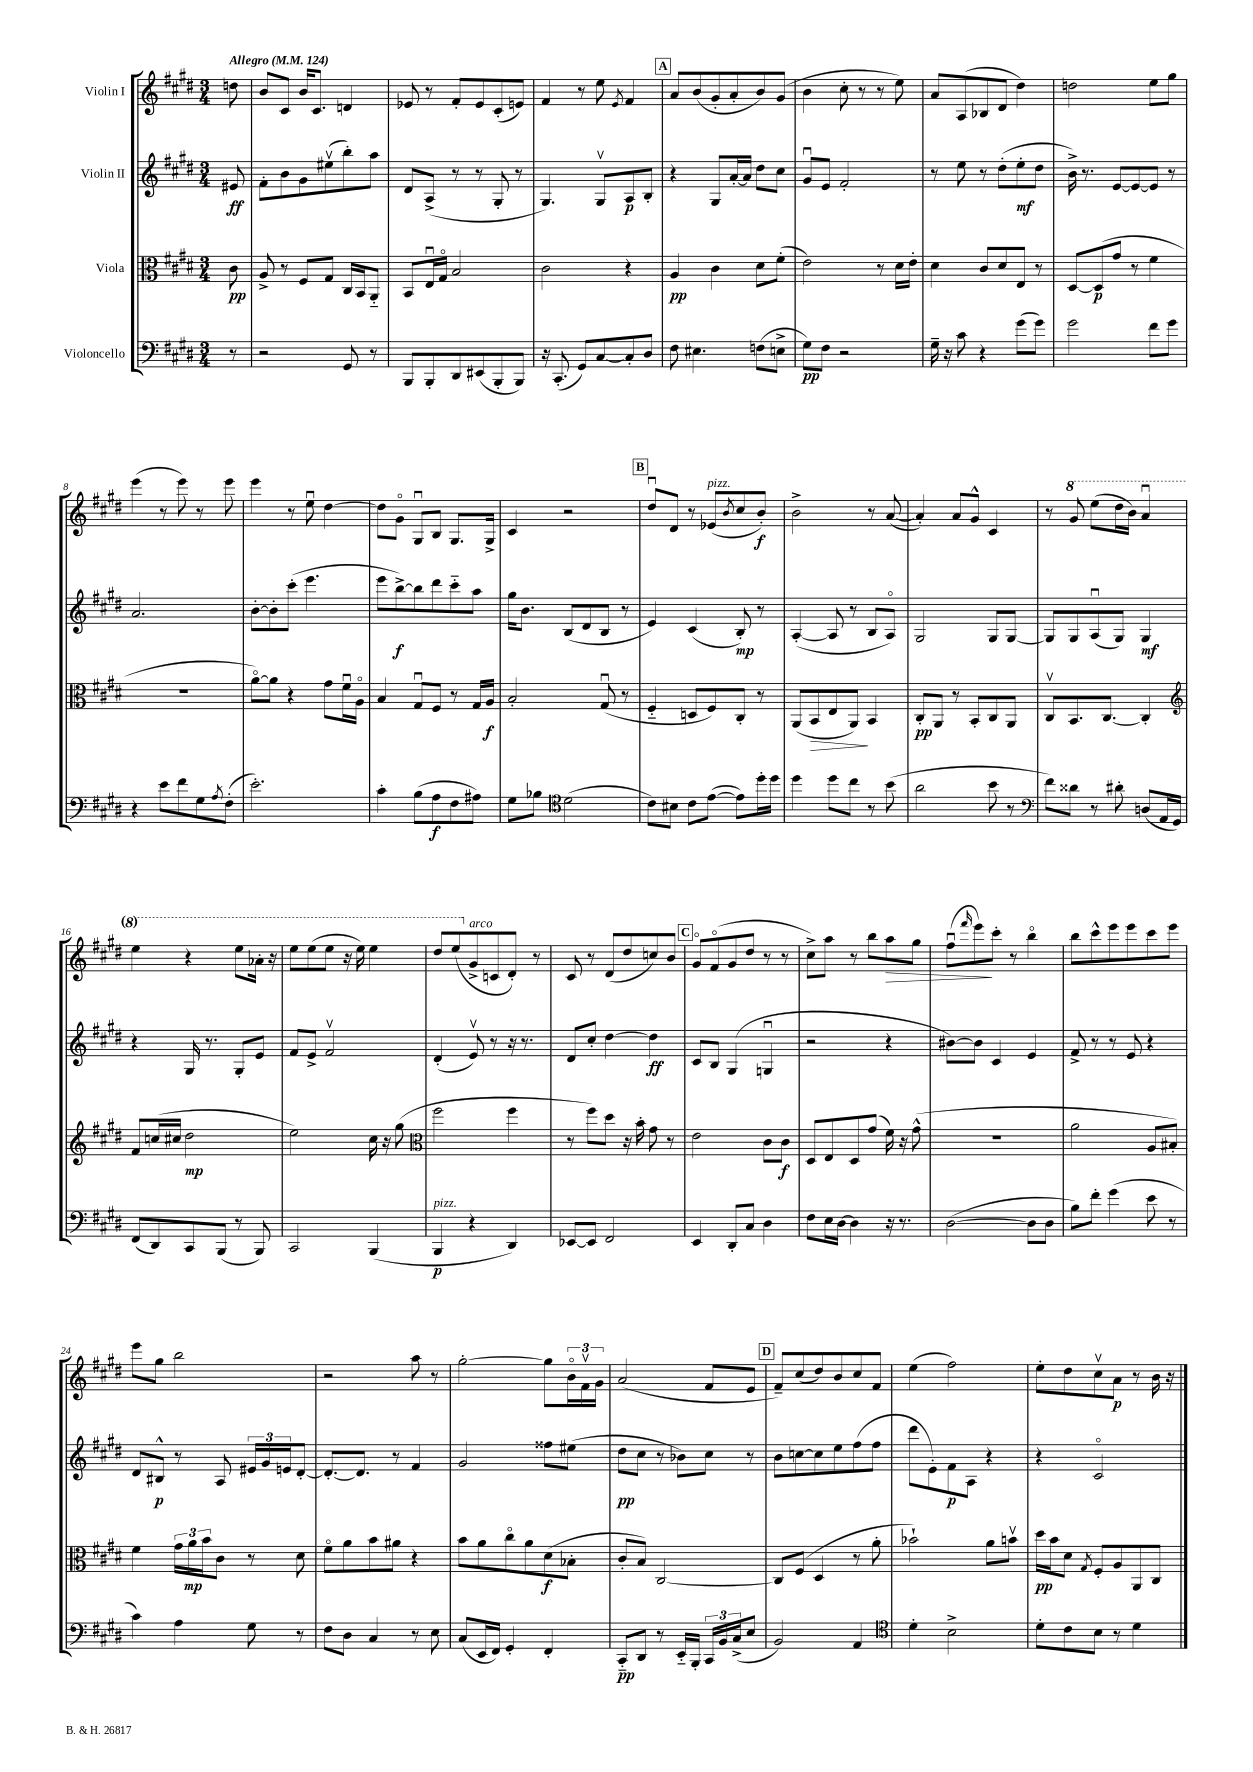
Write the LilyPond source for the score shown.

<<
\new StaffGroup <<
\new Staff = "s0" \with { instrumentName = "Violin I" } {
    \clef treble \key e \major \numericTimeSignature \time 3/4 \partial 8 \tempo "Allegro" 4 = 124
    d''8 |
    b'8 cis'8 b'16 cis'8. d'4 |
    ees'8 r8 fis'8-. ees'8 cis'8-.( e'8) |
    fis'4 r8 e''8 \acciaccatura { e'8 } fis'4 |
    \mark \markup { \box "A" } a'8 b'8( gis'8-. a'8-. b'8) gis'8( |
    b'4 cis''8-. r8 r8 e''8) |
    a'8 a8( bes8 dis'8 dis''4) |
    d''2 e''8 gis''8 |
    e'''4( r8 e'''8) r8 e'''8 |
    e'''4 r8 e''8\downbow dis''4~ |
    dis''8 gis'8\flageolet gis8\downbow b8 gis8. gis16-> |
    cis'4 r2 |
    \mark \markup { \box "B" } dis''8\downbow dis'8 r8 ees'8^\markup { \italic "pizz." }( \acciaccatura { b'8 } cis''8 b'8-.\f) |
    b'2-> r8 a'8~( |
    a'4-.) a'8 gis'8-^ cis'4 |
    r8 \ottava #1 gis''8 e'''8( dis'''16 b''16) a''4\downbow |
    e'''4 r4 e'''8 aes''16-. r16 |
    e'''8 e'''8( e'''8 r16 e'''16) e'''4 |
    dis'''8 e'''8( \ottava #0 gis'8->^\markup { \italic "arco" } c'8 dis'8-.) r8 |
    cis'8 r8 dis'8( dis''8 c''8) b'8 |
    \mark \markup { \box "C" } gis'8\flageolet fis'8\flageolet( gis'8 dis''8 r8 r8 |
    cis''8->) a''8 r8 b''8 a''8\> gis''8 |
    fis''8\downbow( \grace { fis'''16 } e'''8\!) cis'''8-. r8 b''4\flageolet |
    b''8 cis'''8-^ e'''8 e'''8 cis'''8 e'''8 |
    e'''8 gis''8 b''2 |
    r2 a''8 r8 |
    gis''2~-. gis''8 \tuplet 3/2 { b'16\flageolet fis'16\upbow gis'16 } |
    a'2( fis'8 e'8 |
    \mark \markup { \box "D" } fis'8--) cis''8( dis''8) b'8 cis''8 fis'8 |
    e''4( fis''2) |
    e''8-. dis''8 cis''8\upbow a'8\p r8 b'16 r16 \bar "|." |
}
\new Staff = "s1" \with { instrumentName = "Violin II" } {
    \clef treble \key e \major \numericTimeSignature \time 3/4 \partial 8
    eis'8\ff |
    fis'8-. b'8 gis'8 eis''8\upbow( b''8-.) a''8 |
    dis'8 a8->( r8 r8 gis8-. r8 |
    gis4.) gis8\upbow a8\p b8-. |
    \mark \markup { \box "A" } r4 gis8 a'16~-. a'16 dis''8 cis''8 |
    gis'8\downbow e'8 fis'2-. |
    r8 e''8 r8 dis''8-.( e''8-.\mf dis''8 |
    b'16->) r8. e'8~ e'8~ e'8 r8 |
    a'2. |
    b'8~-. b'8-. cis'''8-.( e'''4. |
    e'''8 b''8~->\f) b''8 dis'''8 cis'''8-_ a''8 |
    gis''16 b'8. b8( dis'8 b8 r8 |
    \mark \markup { \box "B" } e'4) cis'4( b8-.\mp) r8 |
    a4~-.( a8 r8 b8 a8\flageolet) |
    gis2 gis8 gis8~ |
    gis8 gis8 a8\downbow( gis8) gis4\mf |
    r4 gis16 r8. gis8-. e'8 |
    fis'8 e'8-> fis'2\upbow |
    dis'4-.( e'8\upbow) r8 r16 r8. |
    dis'8 cis''8-. dis''4~ dis''4\ff |
    \mark \markup { \box "C" } cis'8 b8 gis4( g4\downbow |
    r2 r4 |
    bis'8~) bis'8 cis'4 e'4 |
    fis'8-> r8 r8 e'8 r4 |
    dis'8 bis8-^\p r8 a8 \tuplet 3/2 { eis'16 gis'16 e'16 } dis'8~-. |
    dis'8.~-. dis'8. r8 fis'4 |
    gis'2 fisis''8 eis''8( |
    dis''8\pp cis''8 r8 bes'8) cis''8 r8 |
    \mark \markup { \box "D" } b'8 c''8~ c''8 e''8 fis''8( fis''8 |
    dis'''8 e'8-.) fis'8\p a8 r4 |
    r4 cis'2\flageolet \bar "|." |
}
\new Staff = "s2" \with { instrumentName = "Viola" } {
    \clef alto \key e \major \numericTimeSignature \time 3/4 \partial 8
    cis'8\pp |
    a8-> r8 fis8 gis8 cis16 b,16 a,8-_ |
    b,8 e16\downbow gis16\flageolet b2 |
    cis'2 r4 |
    \mark \markup { \box "A" } a4\pp cis'4 dis'8 fis'8-.( |
    e'2) r8 dis'16 e'16-. |
    dis'4 cis'8 dis'8 e8 r8 |
    dis8~ dis8\p( gis'8 r8 fis'4 |
    R2. |
    a'8~\flageolet) a'8 r4 gis'8 fis'16\downbow a16\flageolet |
    b4 gis8\downbow fis8 r8 gis16 a16\f |
    b2-. gis8\downbow( r8 |
    \mark \markup { \box "B" } fis4-_ d8 fis8) cis8-. r8 |
    a,8( b,8\> e8 a,8\!) b,4 |
    cis8-.\pp a,8 r8 b,8-. cis8 a,8 |
    cis8\upbow b,8. cis8.~ cis4-. |
    \clef treble fis'8 c''16( cis''16 dis''2\mp |
    e''2) cis''16 r16 gis''8( |
    \clef alto fis''2 fis''4 |
    r8 fis''8) dis''8 r16 b'16-. gis'8 r8 |
    \mark \markup { \box "C" } e'2 cis'8 cis'8\f |
    dis8 e8 dis8 gis'8( fis'16) r16 gis'8-^( |
    R2. |
    a'2 a8 bis8-.) |
    fis'4 \tuplet 3/2 { gis'16 a'16\mp b'16 } cis'8 r8 dis'8 |
    fis'8\flageolet a'8 b'8 ais'8 r4 |
    b'8 a'8 cis''8\flageolet a'8 dis'8\f( bes8-. |
    cis'8-. b8) cis2~ |
    \mark \markup { \box "D" } cis8 fis8( dis4 r8 a'8-. |
    bes'2-!) a'8 b'8\upbow |
    dis''16\pp b'16 dis'8 \acciaccatura { gis8 } fis8-. a8 a,8 cis8 \bar "|." |
}
\new Staff = "s3" \with { instrumentName = "Violoncello" } {
    \clef bass \key e \major \numericTimeSignature \time 3/4 \partial 8
    r8 |
    r2 gis,8 r8 |
    b,,8 b,,8-. dis,8 eis,8( b,,8-. b,,8) |
    r16 cis,8.-.( gis,8) cis8~ cis8-. dis8 |
    \mark \markup { \box "A" } fis8 eis4. f8( e8-> |
    gis8\pp) fis8 r2 |
    gis16-- r16 cis'8 r4 gis'8( gis'8) |
    gis'2 fis'8 gis'8 |
    r4 e'8 fis'8 gis8 \acciaccatura { a8 } fis8-.( |
    e'2.-.) |
    cis'4-. b8( a8\f fis8 ais8) |
    gis8 bes8 \clef tenor dis'2( |
    \mark \markup { \box "B" } cis'8) bis8 cis'8 e'8~( e'8) dis''16-. dis''16 |
    dis''4 dis''8 cis''8 r8 b'8( |
    a'2 b'8 r8 |
    \clef bass fis'8) disis'8 r8 dis'8-. d8( a,16 gis,16) |
    fis,8( dis,8) cis,8 b,,8( r8 b,,8) |
    cis,2 b,,4( |
    b,,4\p^\markup { \italic "pizz." } r4 dis,4) |
    ees,8~ ees,8 fis,2 |
    \mark \markup { \box "C" } e,4 dis,8-. cis8 dis4 |
    fis8 e16 dis16~ dis4 r16 r8. |
    dis2~( dis8 dis8 |
    b8) fis'8-. gis'4( e'8 r8 |
    cis'4) a4 gis8 r8 |
    fis8 dis8 cis4 r8 e8 |
    cis8( e,16 fis,16) gis,4-. fis,4-. |
    cis,8-_\pp dis,8 r8 e,16-_ b,,16-. \tuplet 3/2 { cis,16 b,16 cis16->( } e8 |
    \mark \markup { \box "D" } b,2) a,4 |
    \clef tenor dis'4-. b2-> |
    dis'8-. cis'8 b8 r8 dis'4 \bar "|." |
}
>>
>>
